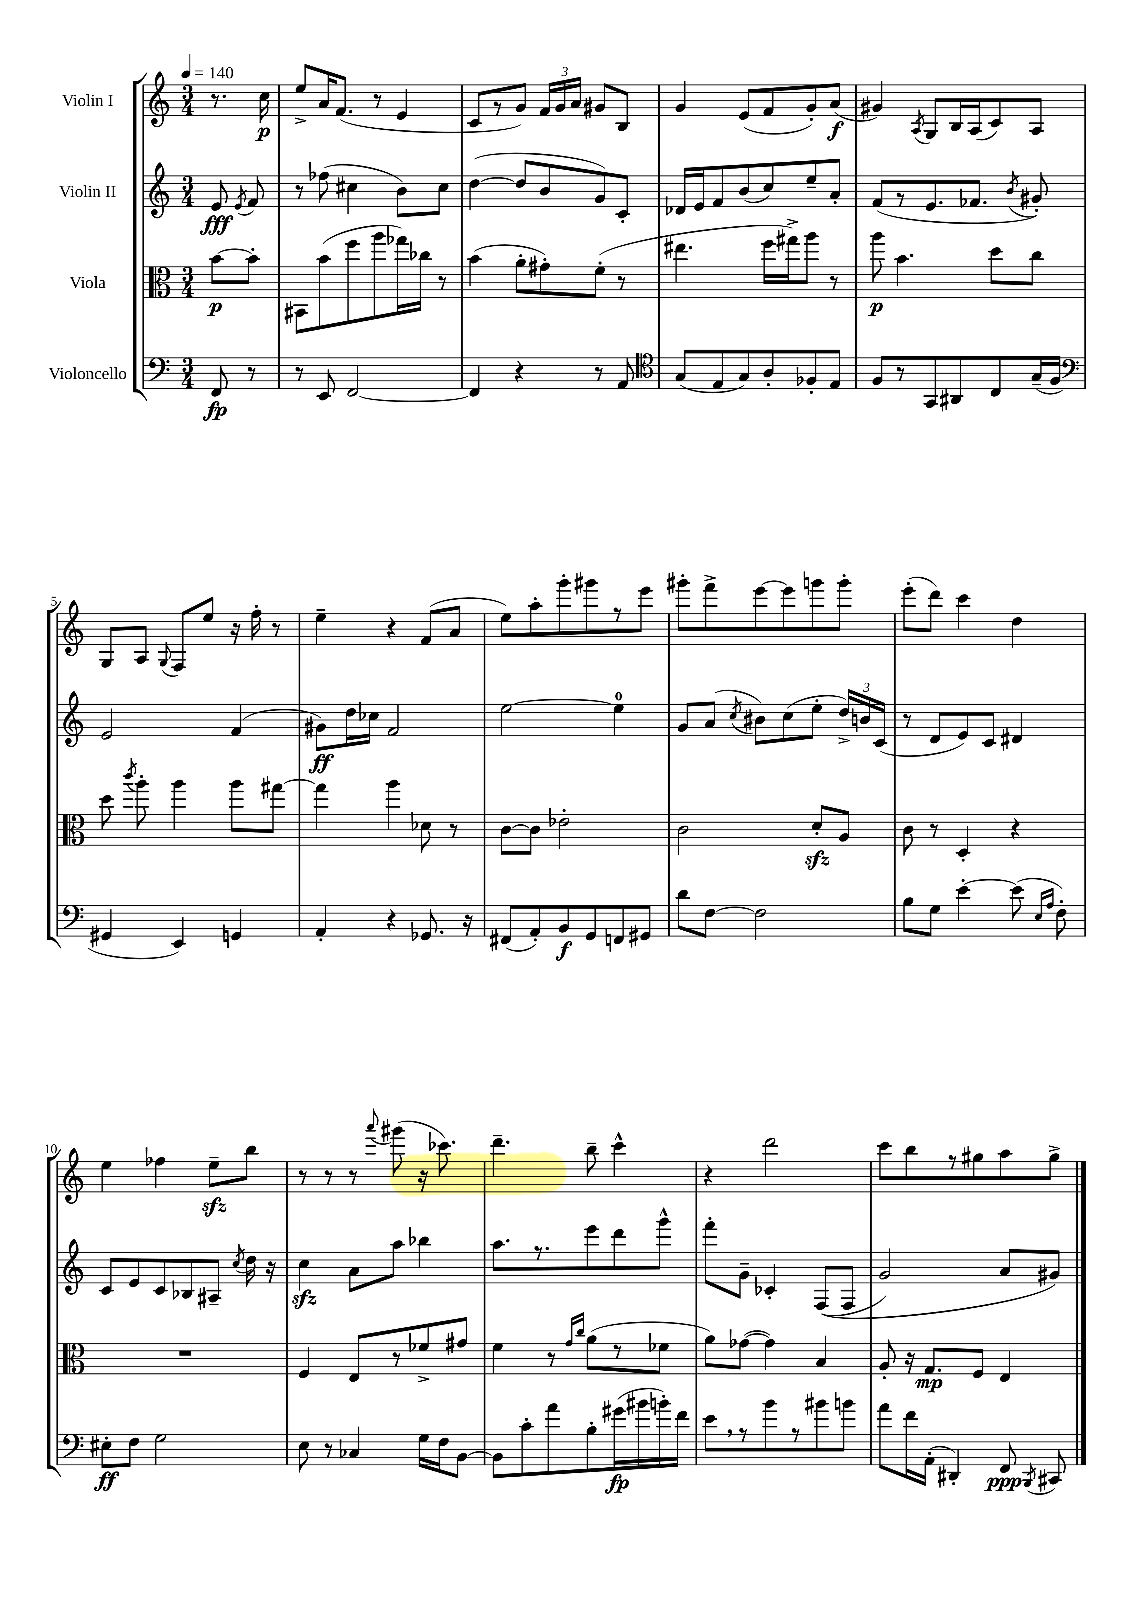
<<
\new StaffGroup <<
\new Staff = "s0" \with { instrumentName = "Violin I" } {
    \clef treble \key c \major \numericTimeSignature \time 3/4 \partial 4 \tempo 4 = 140
    \autoBeamOff r8. c''16\p |
    e''8[-> a'16 f'8.]( r8 e'4 |
    c'8[ r8 g'8]) \tuplet 3/2 { f'16[ g'16 a'16] } gis'8[ b8] |
    g'4 e'8[( f'8 g'8-.) a'8]\f( |
    gis'4) \acciaccatura { a8 } g8[ b16 a16( c'8) a8] |
    g8[ a8] \appoggiatura { g8 } f8[ e''8] r16 f''16-. r8 |
    e''4-- r4 f'8[( a'8] |
    e''8[) a''8-. g'''8-. gis'''8 r8 e'''8] |
    gis'''8[-. f'''8-> e'''8~ e'''8 g'''8 g'''8]-. |
    e'''8[-.( d'''8]) c'''4 d''4 |
    e''4 fes''4 e''8[--\sfz b''8] |
    r8 r8 r8 \appoggiatura { a'''8 } gis'''8( r16 ces'''8.) |
    d'''4.-- b''8-- c'''4-^ |
    r4 d'''2 |
    c'''8[ b''8 r8 gis''8 a''8 gis''8]-> \bar "|." |
}
\new Staff = "s1" \with { instrumentName = "Violin II" } {
    \clef treble \key c \major \numericTimeSignature \time 3/4 \partial 4
    \autoBeamOff e'8\fff \acciaccatura { e'8 } f'8 |
    r8 fes''8( cis''4 b'8[) cis''8] |
    d''4~( d''8[ b'8 g'8) c'8]-. |
    des'16[ e'16 f'8 b'8( c''8) e''8-- a'8]-. |
    f'8[( r8 e'8. fes'8.] \acciaccatura { b'8 } gis'8-.) |
    e'2 f'4( |
    gis'8[\ff) d''16 ces''16] f'2 |
    e''2~ e''4-0 |
    g'8[ a'8]( \acciaccatura { c''8 } bis'8[) c''8( e''8]-. \tuplet 3/2 { d''16[->) b'16 c'16]( } |
    r8 d'8[ e'8) c'8] dis'4 |
    c'8[ e'8 c'8 bes8 ais8]-- \acciaccatura { c''8 } d''16 r16 |
    c''4\sfz a'8[ a''8] bes''4 |
    a''8.[ r8. e'''8 d'''8 g'''8]-^ |
    f'''8[-. g'8]-- ces'4-. f8[(\( f8] |
    g'2) a'8[ gis'8]\) \bar "|." |
}
\new Staff = "s2" \with { instrumentName = "Viola" } {
    \clef alto \key c \major \numericTimeSignature \time 3/4 \partial 4
    \autoBeamOff b'8[~\p b'8]-. |
    bis,8[ b'8( f''8 a''8 ges''16) ces''16] r8 |
    b'4( a'8[-. gis'8-.) f'8]-.( r8 |
    eis''4. f''16[ gis''16->) a''8] r8 |
    a''8\p b'4. d''8[ c''8] |
    d''8 \acciaccatura { c'''8 } a''8-. a''4 a''8[ gis''8]~ |
    gis''4 a''4 des'8 r8 |
    c'8[~ c'8] ees'2-. |
    c'2 d'8[-.\sfz a8] |
    c'8 r8 d4-. r4 |
    R2. |
    f4 e8[ r8 fes'8-> gis'8] |
    f'4 r8 \grace { g'16[ c''16] } a'8[( r8 fes'8] |
    a'8[) ges'8]~( ges'4) b4 |
    a8-. r16 g8.[\mp f8] e4 \bar "|." |
}
\new Staff = "s3" \with { instrumentName = "Violoncello" } {
    \clef bass \key c \major \numericTimeSignature \time 3/4 \partial 4
    \autoBeamOff f,8\fp r8 |
    r8 e,8 f,2~ |
    f,4 r4 r8 a,8 |
    \clef tenor g8[( e8 g8) a8-. fes8-. e8] |
    f8[ r8 g,8 ais,8 c8 g16--( f16] |
    \clef bass gis,4 e,4) g,4 |
    a,4-. r4 ges,8. r16 |
    fis,8[( a,8-.) b,8\f g,8 f,8 gis,8] |
    d'8[ f8]~ f2 |
    b8[ g8] e'4~-. e'8( \grace { e16[ a16] } f8-.) |
    eis8[-.\ff f8] g2 |
    e8 r8 ces4 g16[ f16 b,8]~ |
    b,8[ c'8-. a'8 b8-. gis'16\fp( bis'16 b'16-.) f'16] |
    e'8[ \breathe r8 b'8 r8 bis'8 b'8] |
    a'8[ f'16 a,16]-.( dis,4-.) f,8\ppp \acciaccatura { b,,8 } cis,8 \bar "|." |
}
>>
>>
